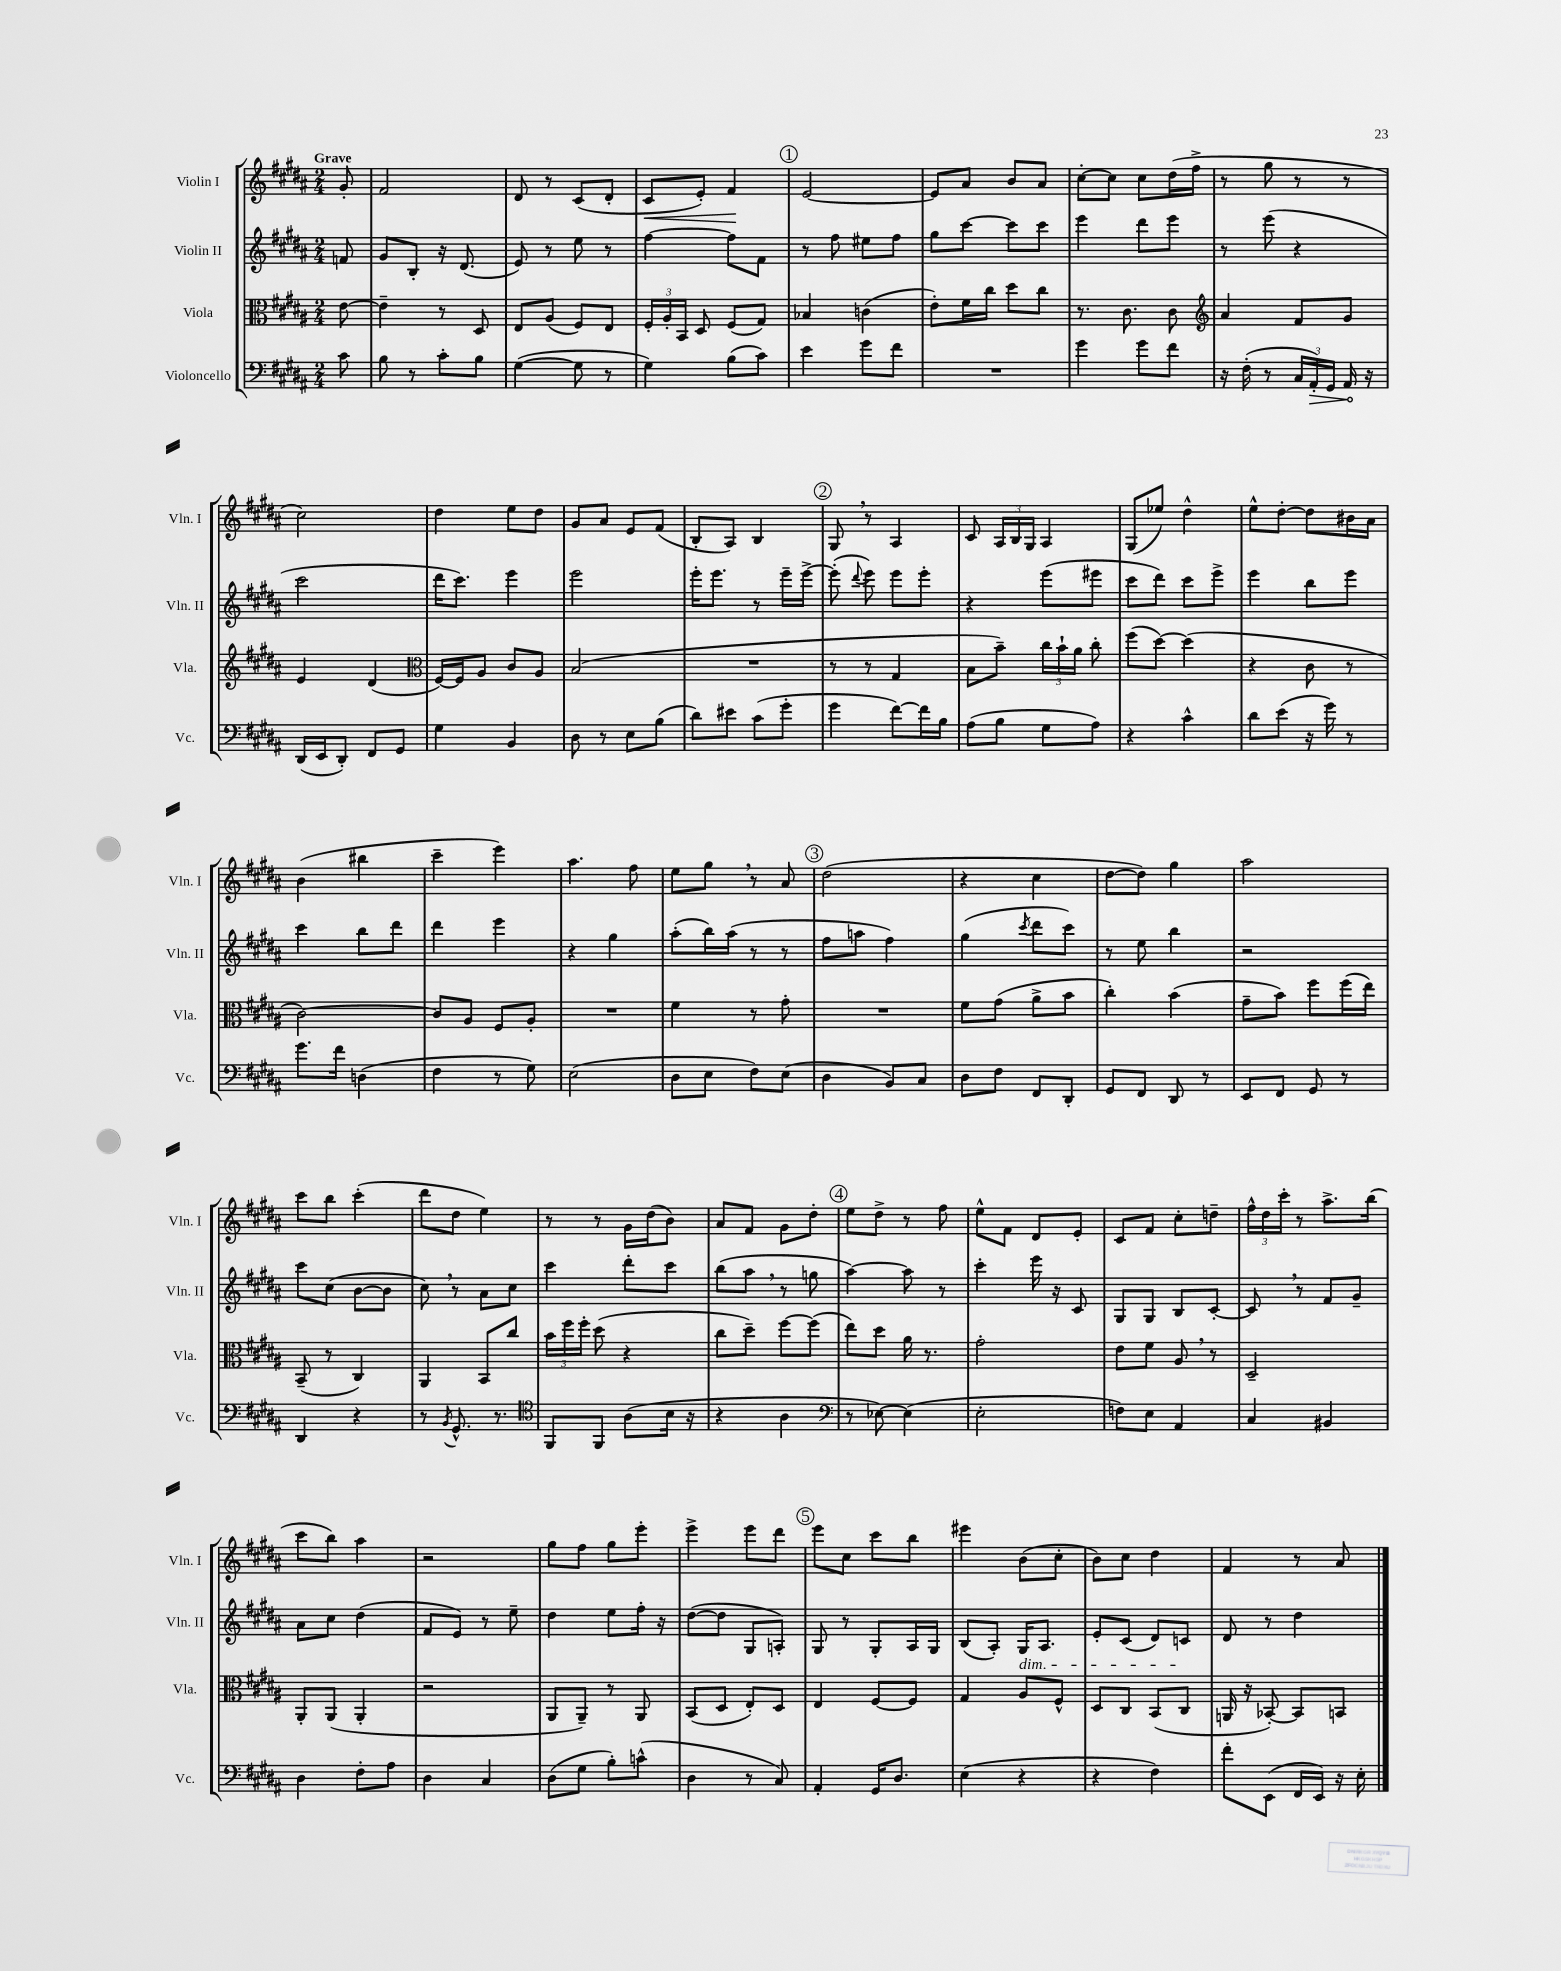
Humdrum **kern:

**kern	**dynam	**kern	**kern	**kern	**dynam
*part4	*part4	*part3	*part2	*part1	*part1
*staff4	*staff4	*staff3	*staff2	*staff1	*staff1
*I"Violoncello	*	*I"Viola	*I"Violin II	*I"Violin I	*
*I'Vc.	*	*I'Vla.	*I'Vln. II	*I'Vln. I	*
*clefF4	*	*clefC3	*clefG2	*clefG2	*
*k[f#c#g#d#a#]	*	*k[f#c#g#d#a#]	*k[f#c#g#d#a#]	*k[f#c#g#d#a#]	*
*M2/4	*	*M2/4	*M2/4	*M2/4	*
=	=	=	=	=	=
!	!	!	!	!LO:TX:a:B:t=Grave	!
8c#\	.	[8e\	8fn/	8g#'/	.
=1	=1	=1	=1	=1	=1
8B\	.	4e~\]	8g#/L	2f#/	.
8r	.	.	8B'/J	.	.
8c#'\L	.	8r	16r	.	.
.	.	.	(8.d#/	.	.
8B\J	.	8D#/	.	.	.
=2	=2	=2	=2	=2	=2
([4G#\	.	8E/L	8e/)	8d#/	.
.	.	(8A#/J	8r	8r	.
8G#\]	.	8F#/L)	8ee\	(8c#/L	.
8r	.	8E/J	8r	8d#'/J	.
=3	=3	=3	=3	=3	=3
!	!	!	!	!	!LO:HP:b
4G#\)	.	24F#'/LL	[4ff#\	8c#/L	<
.	.	24A#'/	.	.	.
.	.	24BB/JJ	.	.	.
.	.	8D#/	.	8e'/J)	.
(8B\L	.	(8F#/L	8ff#\L]	4f#/	.
8c#\J)	.	8G#/J)	8f#\J	.	.
.	.	.	.	.	[
!!LO:REH:place=s1:t=1
=4	=4	=4	=4	=4	=4
4e\	.	4B-X/	8r	[2e/	.
.	.	.	8ff#\	.	.
8g#\L	.	(4cn\	8ee#X\L	.	.
8f#\J	.	.	8ff#\J	.	.
=5	=5	=5	=5	=5	=5
2r	.	8e'\L)	8gg#\L	8e/L]	.
.	.	16f#\L	[8ccc#\J	8a#/J	.
.	.	16cc#\JJ	.	.	.
.	.	8dd#\L	8ccc#\L]	8b/L	.
.	.	8cc#\J	8ccc#\J	8a#/J	.
=6	=6	=6	=6	=6	=6
4g#\	.	8.r	4eee\	[8cc#'\L	.
.	.	.	.	8cc#\J]	.
.	.	8.c#\	.	.	.
8g#\L	.	.	8ddd#\L	8cc#\L	.
8f#\J	.	8c#\	8eee\J	(16dd#\L	.
.	.	.	.	16ff#^\JJ	.
=7	=7	=7	=7	=7	=7
*	*	*clefG2	*	*	*
16r	.	4a#/	8r	8r	.
(16F#'\	.	.	.	.	.
8r	.	.	(8eee\	8gg#\	.
24C#/LL	.	8f#/L	4r	8r	.
!	!LO:HP:b	!	!	!	!
24AA#'/)	>	.	.	.	.
24GG#/JJ	.	.	.	.	.
16AA#/	.	8g#/J	.	8r	.
16r	]	.	.	.	.
!!LO:LB:g=z
=8	=8	=8	=8	=8	=8
(16DD#/LL	.	4e/	2ccc#\	2cc#\)	.
16EE/J	.	.	.	.	.
8DD#'/J)	.	.	.	.	.
8FF#/L	.	(4d#/	.	.	.
8GG#/J	.	.	.	.	.
=9	=9	=9	=9	=9	=9
*	*	*clefC3	*	*	*
4G#\	.	[16F#/LL)	16ddd#\KL	4dd#\	.
.	.	16F#/J]	8.ccc#\J)	.	.
.	.	8A#/J	.	.	.
4BB/	.	8c#/L	4eee\	8ee\L	.
.	.	8A#/J	.	8dd#\J	.
=10	=10	=10	=10	=10	=10
8D#\	.	(2B/	2eee\	8g#/L	.
8r	.	.	.	8a#/J	.
8E\L	.	.	.	8e/L	.
(8B\J	.	.	.	(8f#/J	.
=11	=11	=11	=11	=11	=11
8d#\L)	.	2r	16eee'\KL	8B'/L	.
.	.	.	8.eee\J	.	.
8e#X\J	.	.	.	8A#/J)	.
(8c#\L	.	.	8r	4B/	.
8g#'\J	.	.	16eee~\LL	.	.
.	.	.	[16eee^\JJ	.	.
!!LO:REH:place=s1:t=2
=12	=12	=12	=12	=12	=12
4g#\	.	8r	(8eee'\]	8G#,/	.
.	.	.	8qqddd#/	.	.
.	.	8r	8eee\)	8r	.
[8f#\L)	.	4G#/	8eee\L	4A#/	.
16f#\L]	.	.	8eee'\J	.	.
16B\JJ	.	.	.	.	.
=13	=13	=13	=13	=13	=13
(8A#\L	.	8B\L	4r	8c#/	.
8B\J	.	8b~\J)	.	24A#/LL	.
.	.	.	.	24B/	.
.	.	.	.	24G#/JJ	.
8G#\L	.	24cc#\LL	(8eee\L	4A#/	.
.	.	24b`\	.	.	.
.	.	24a#\JJ	.	.	.
8A#\J)	.	8cc#'\	8eee#X\J	.	.
=14	=14	=14	=14	=14	=14
4r	.	(8ff#\L	8ccc#\L	(8G#/L	.
.	.	[8dd#\J)	8ddd#\J)	8ee-X/J)	.
4c#^^\	.	(4dd#\]	8ccc#\L	4dd#^^\	.
.	.	.	8eee^\J	.	.
=15	=15	=15	=15	=15	=15
8d#\L	.	4r	4eee\	8ee^^\L	.
(8e\J	.	.	.	[8dd#'\J	.
16r	.	8c#\	8bb\L	8dd#\L]	.
16g#\)	.	.	.	.	.
8r	.	8r	8eee\J	16b#X\L	.
.	.	.	.	16a#\JJ	.
!!LO:LB:g=z
=16	=16	=16	=16	=16	=16
8.g#\L	.	[2c#\)	4ccc#\	(4b\	.
16f#\Jk	.	.	.	.	.
(4Dn\	.	.	8bb\L	4bb#X\	.
.	.	.	8ddd#\J	.	.
=17	=17	=17	=17	=17	=17
4F#\	.	8c#/L]	4ddd#\	4ccc#~\	.
.	.	8A#/J	.	.	.
8r	.	8F#/L	4eee\	4eee\)	.
8G#\)	.	8A#'/J	.	.	.
=18	=18	=18	=18	=18	=18
(2E\	.	2r	4r	4.aa#\	.
.	.	.	4gg#\	.	.
.	.	.	.	8ff#\	.
=19	=19	=19	=19	=19	=19
8D#\L	.	4f#\	(8aa#'\L	8ee\L	.
8E\J	.	.	16bb\L)	8gg#,\J	.
.	.	.	(16aa#\JJ	.	.
8F#\L)	.	8r	8r	8r	.
(8E\J	.	8g#'\	8r	8a#/	.
!!LO:REH:place=s1:t=3
=20	=20	=20	=20	=20	=20
4D#\	.	2r	8ff#\L	(2dd#\	.
.	.	.	8aan\J	.	.
8BB/L)	.	.	4ff#\)	.	.
8C#/J	.	.	.	.	.
=21	=21	=21	=21	=21	=21
8D#\L	.	8f#\L	(4gg#\	4r	.
8F#\J	.	(8g#\J	.	.	.
.	.	.	8qccc#/	.	.
8FF#/L	.	8a#^\L	8ddd#\L	4cc#\	.
8DD#'/J	.	8b\J	8ccc#\J)	.	.
=22	=22	=22	=22	=22	=22
8GG#/L	.	4cc#'\)	8r	[8dd#\L	.
8FF#/J	.	.	8ee\	8dd#\J])	.
8DD#/	.	(4b\	4bb\	4gg#\	.
8r	.	.	.	.	.
=23	=23	=23	=23	=23	=23
8EE/L	.	8g#~\L	2r	2aa#\	.
8FF#/J	.	8b\J)	.	.	.
8GG#/	.	8ff#\L	.	.	.
8r	.	(16ff#\L	.	.	.
.	.	16ee\JJ)	.	.	.
!!LO:LB:g=z
=24	=24	=24	=24	=24	=24
4DD#/	.	(8BB~/	8ccc#\L	8ccc#\L	.
.	.	8r	(8cc#\J	8bb\J	.
4r	.	4C#/)	[8b\L	(4ccc#'\	.
.	.	.	8b\J]	.	.
=25	=25	=25	=25	=25	=25
8r	.	4AA#/	8cc#,\)	8ddd#\L	.
8qBB/	.	.	.	.	.
8.GG#^^/	.	.	8r	8dd#\J	.
.	.	8BB/L	8a#\L	4ee\)	.
8.r	.	.	.	.	.
.	.	8cc#/J	8cc#\J	.	.
=26	=26	=26	=26	=26	=26
*clefC4	*	*	*	*	*
8FF#/L	.	24b\LL	4ccc#\	8r	.
.	.	24ff#\	.	.	.
.	.	24ff#'\JJ	.	.	.
8FF#/J	.	(8dd#\	.	8r	.
(8A#\L	.	4r	8ddd#'\L	16g#\LL	.
.	.	.	.	(16dd#\J	.
16B\Jk	.	.	8ccc#\J	8b\J)	.
16r	.	.	.	.	.
=27	=27	=27	=27	=27	=27
4r	.	8cc#\L	(8bb\L	8a#/L	.
.	.	8dd#~\J)	8aa#,\J	8f#/J	.
4A#\	.	[8ff#\L	8r	8g#\L	.
.	.	(8ff#\J]	8ggn\	8dd#'\J	.
!!LO:REH:place=s1:t=4
=28	=28	=28	=28	=28	=28
*clefF4	*	*	*	*	*
8r	.	8ee\L)	[4aa#\)	8ee\L	.
[8E-X\)	.	8dd#\J	.	8dd#^\J	.
(4E-\]	.	16a#\	8aa#\]	8r	.
.	.	8.r	.	.	.
.	.	.	8r	8ff#\	.
=29	=29	=29	=29	=29	=29
2E'\	.	2g#'\	4ccc#'\	8ee^^\L	.
.	.	.	.	8f#\J	.
.	.	.	16eee\	8d#/L	.
.	.	.	16r	.	.
.	.	.	8c#/	8e'/J	.
=30	=30	=30	=30	=30	=30
8Fn\L)	.	8e\L	8G#/L	8c#/L	.
8E\J	.	8f#\J	8G#/J	8f#/J	.
4AA#/	.	8A#,/	8B/L	8cc#'\L	.
.	.	8r	[8c#'/J	8ddn~\J	.
=31	=31	=31	=31	=31	=31
4C#/	.	2D#~/	8c#,/]	24ff#^^\LL	.
.	.	.	.	24dd#\	.
.	.	.	.	24ccc#'\JJ	.
.	.	.	8r	8r	.
4BB#X/	.	.	8f#/L	8.aa#^\L	.
.	.	.	8g#~/J	.	.
.	.	.	.	(16bb\Jk	.
!!LO:LB:g=z
=32	=32	=32	=32	=32	=32
4D#\	.	8AA#'/L	8a#\L	8ccc#\L	.
.	.	(8AA#/J	8cc#\J	8bb\J)	.
8F#'\L	.	4AA#'/	(4dd#\	4aa#\	.
8A#\J	.	.	.	.	.
=33	=33	=33	=33	=33	=33
4D#\	.	2r	8f#/L	2r	.
.	.	.	8e/J)	.	.
4C#/	.	.	8r	.	.
.	.	.	8ee~\	.	.
=34	=34	=34	=34	=34	=34
(8D#\L	.	8AA#/L	4dd#\	8gg#\L	.
8G#\J	.	8AA#~/J)	.	8ff#\J	.
8B'\L)	.	8r	8ee\L	8gg#\L	.
(8cn^^\J	.	8AA#/	16ff#'\Jk	8eee'\J	.
.	.	.	16r	.	.
=35	=35	=35	=35	=35	=35
4D#\	.	(8BB/L	([8dd#\L	4eee^\	.
.	.	8D#/J	8dd#\J]	.	.
8r	.	8E'/L)	8G#/L	8eee\L	.
8C#/)	.	8D#/J	8An'/J)	8ddd#\J	.
!!LO:REH:place=s1:t=5
=36	=36	=36	=36	=36	=36
4AA#'/	.	4E/	8G#/	8eee\L	.
.	.	.	8r	8cc#\J	.
16GG#/KL	.	[8F#/L	8G#'/L	8ccc#\L	.
8.D#/J	.	.	.	.	.
.	.	8F#/J]	16A#/L	8bb\J	.
.	.	.	16G#/JJ	.	.
=37	=37	=37	=37	=37	=37
(4E\	.	4G#/	(8B/L	4eee#X\	.
.	.	.	8A#'/J)	.	.
!	!	!	!LO:TX:b:i:t=dim.	!	!
4r	.	8A#/L	16G#/KL	(8b\L	.
.	.	.	8.A#/J	.	.
.	.	8F#^^/J	.	8cc#'\J	.
=38	=38	=38	=38	=38	=38
4r	.	8D#/L	8e'/L	8b\L)	.
.	.	8C#/J	(8c#/J	8cc#\J	.
4F#\)	.	(8BB/L	8d#/L)	4dd#\	.
.	.	8C#/J	8cn/J	.	.
=39	=39	=39	=39	=39	=39
8f#'\L	.	16AAn/	8d#/	4f#/	.
.	.	16r	.	.	.
(8EE\J	.	[8BB-X'/)	8r	.	.
16FF#/LL	.	8BB-/L]	4dd#\	8r	.
16EE/JJ)	.	.	.	.	.
16r	.	8BBn/J	.	8a#/	.
16E'\	.	.	.	.	.
==	==	==	==	==	==
*-	*-	*-	*-	*-	*-
